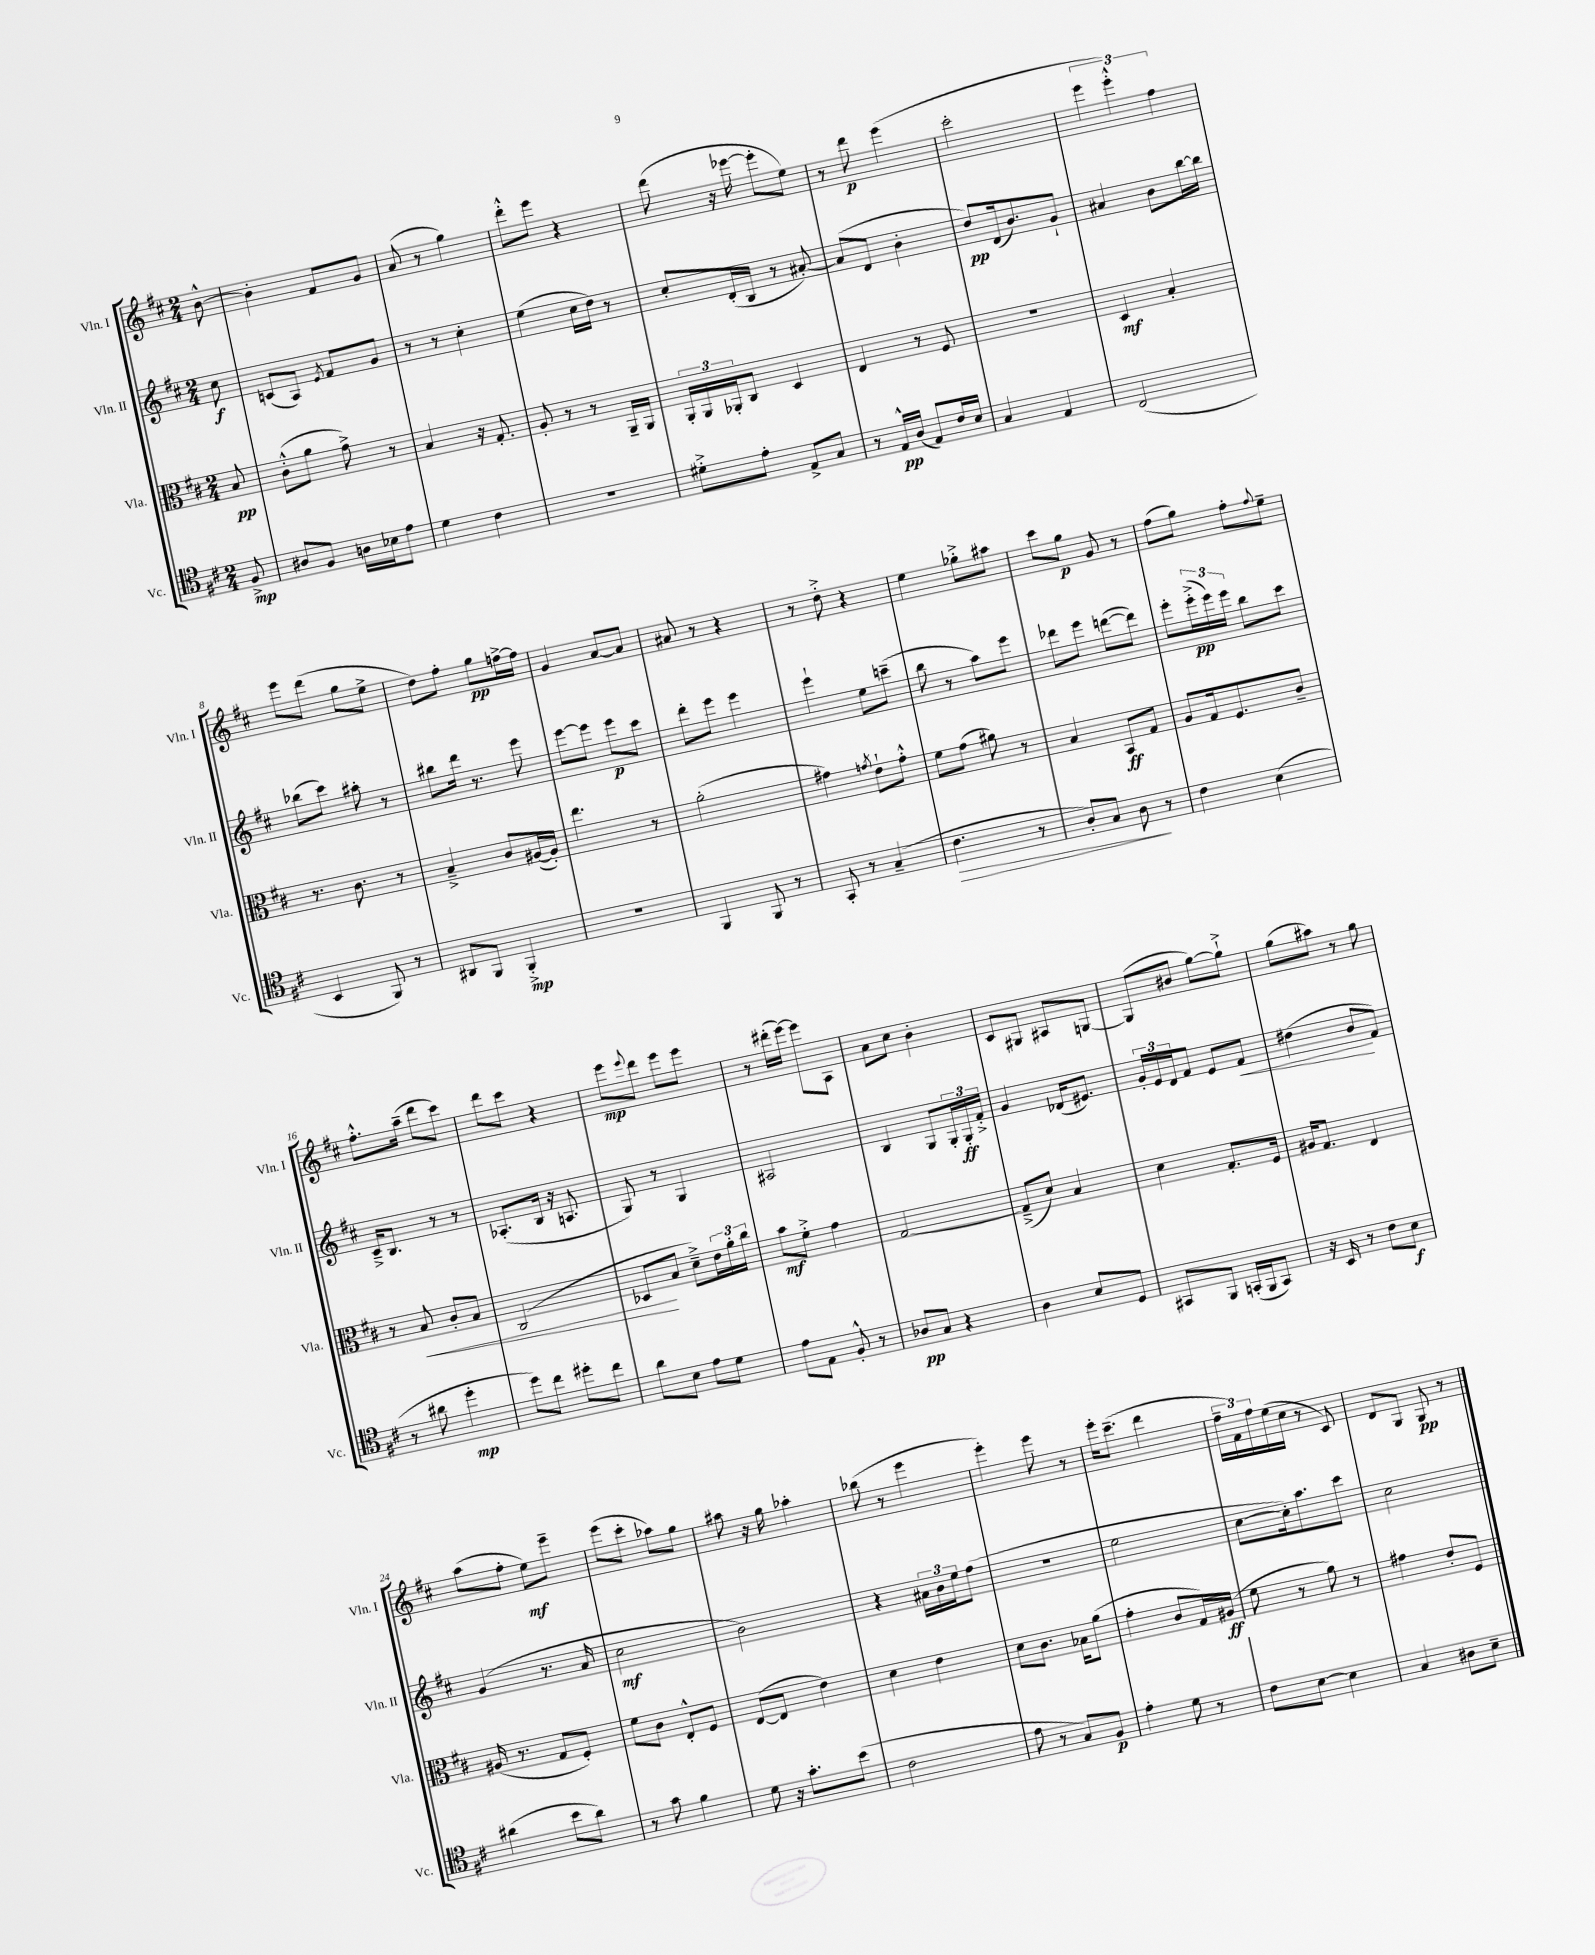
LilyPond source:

<<
\new StaffGroup <<
\new Staff = "s0" \with { instrumentName = "Vln. I" shortInstrumentName = "Vln. I" } {
    \clef treble \key d \major \numericTimeSignature \time 2/4 \partial 8
    b'8~-^ |
    b'4-. fis'8 g'8 |
    a'8( r8 g''4) |
    d'''8-.-^ e'''8 r4 |
    d'''8( r16 ees'''16~ ees'''8-. e''8) |
    r8 d'''8\p e'''4( |
    cis'''2-. |
    \tuplet 3/2 { e'''4 e'''4-.-^) fis''4 } |
    e'''8 d'''8( g''8 e''8-> |
    d''8) fis''8-. g''8\pp f''16~-> f''16 |
    g'4 a'8~ a'8 |
    ais'8 r8 r4 |
    r8 d''8-.-> r4 |
    e''4 ges''8-.-> ais''8 |
    cis'''8 g''8\p g'8 r8 |
    fis''8( g''8) fis''8-. \appoggiatura { fis''8 } e''8-- |
    fis''8.-.-^ a''16--( d'''8 cis'''8) |
    d'''8 cis'''8 r4 |
    e'''8\mp \appoggiatura { e'''8 } d'''8 e'''8 e'''8 |
    r8 dis'''16-.( e'''16~) e'''8 a8 |
    a'8 cis''8 b'4-. |
    cis'8 gis8 ais8 g8~ |
    g8( bis'8 g''8~) g''8-!-> |
    g''8( ais''8) r8 g''8 |
    a''8( fis''8-. e''8\mf) e'''8-- |
    e'''8( cis'''8-. aes''8) g''8 |
    ais''8 r16 g''16 aes''4-. |
    bes''8( r8 e'''4 |
    e'''4-.) e'''8 r8 |
    e'''16-. cis'''8.--( d'''4 |
    \tuplet 3/2 { fis''16-- fis'16) fis''16 } e''16( cis''16 r8 cis'8) |
    d'8 g8 g8\pp r8 \bar "|." |
}
\new Staff = "s1" \with { instrumentName = "Vln. II" shortInstrumentName = "Vln. II" } {
    \clef treble \key d \major \numericTimeSignature \time 2/4 \partial 8
    cis''8\f |
    c'8( a8) \acciaccatura { e'8 } fis'8 g'8 |
    r8 r8 cis''4-. |
    e''4( cis''16 d''16) r8 |
    cis''8-. d'16-.( b16 r8 ais'8~-.) |
    ais'8( d'8 b'4-. |
    d''8\pp) d'16( b'8.) g'8-! |
    ais'4 b'8 b''16~ b''16 |
    bes''8( cis'''8) ais''8-. r8 |
    bis''8 d'''16 r8. e'''8 |
    e'''8~ e'''8 e'''8\p cis'''8 |
    d'''8-. e'''8 e'''4 |
    e'''4-! e''8 c'''8--( |
    b''8 r8 a''8) e'''8 |
    des'''8 e'''8 d'''8~( d'''8) |
    e'''8-. \tuplet 3/2 { e'''16-.->\pp( e'''16) e'''16 } b''8 cis'''8 |
    cis'16---> b8. r8 r8 |
    aes8.-.( b16 r16 a8. |
    g8) r8 g4 |
    ais2 |
    b4 g8 \tuplet 3/2 { g16-. g16-.\ff fis'16-.-> } |
    g'4 des'16( eis'8.) |
    \tuplet 3/2 { g'16-. e'16 d'16 } fis'8 e'8 fis'8\< |
    dis''4( b'8\! fis'8) |
    g'4( r8. a'16 |
    cis''2\mf |
    b'2) |
    r4 \tuplet 3/2 { ais'16 b'16 e''16 } fis''8( |
    R2 |
    e''2 |
    cis''8~ cis''16-.) a''8. cis'''8 |
    cis''2 \bar "|." |
}
\new Staff = "s2" \with { instrumentName = "Vla." shortInstrumentName = "Vla." } {
    \clef alto \key d \major \numericTimeSignature \time 2/4 \partial 8
    b8\pp |
    cis'8-.-^( a'8 g'8->) r8 |
    b4 r16 g8.-. |
    a8-. r8 r8 a,16-- a,16 |
    \tuplet 3/2 { a,16-. a,16 aes,16-. } cis8 d4 |
    e4 r8 fis8 |
    R2 |
    d4\mf b4-. |
    r8. cis'8. r8 |
    b4---> cis'8 ais16~( ais16-.) |
    e''4. r8 |
    a'2-.( |
    gis'4) \acciaccatura { g'8 } e'8-! g'8-.-^ |
    fis'8 g'8( ais'8) r8 |
    b4 b,8\ff g8 |
    a8 g16 fis8. cis'8-- |
    r8 b8\< cis'8-. b8 |
    cis2( |
    des8\! b8 d'8--->) \tuplet 3/2 { e'16 a'16-. cis''16 } |
    b'8\mf fis'8-.-> g'4 |
    g2~ |
    g8--->( d'8) b4 |
    d'4 g8.-. fis16 |
    ais16 g8. e4 |
    ais16( r8. g8 fis8-.) |
    fis'8 cis'8 e8-.-^ fis8 |
    e8~( e8 e'4) |
    d'4 e'4 |
    d'8 cis'8. bes16 a'8( |
    g'4-. cis'8 g16) ais16\ff( |
    fis'8 r8 a'8) r8 |
    gis'4 e'8-. fis8 \bar "|." |
}
\new Staff = "s3" \with { instrumentName = "Vc." shortInstrumentName = "Vc." } {
    \clef tenor \key d \major \numericTimeSignature \time 2/4 \partial 8
    fis8->\mp |
    ais8 fis8 a16 bes16 e'8 |
    d'4 cis'4 |
    r2 |
    dis'8-.-> e'8-. e8-> g8 |
    r8 e16-^\pp a16( e8) cis'16 b16 |
    g4 e4 |
    cis2( |
    b,4 fis,8) r8 |
    ais,8 fis,8 fis,4-.->\mp |
    R2 |
    fis,4 fis,8 r8 |
    g,8-. r8 g4--( |
    cis'4.\> r8 |
    a8-.) g8 a8\! r8 |
    cis'4 b4( |
    r8 ais'8 d''4-.\mp |
    d''8) cis''8 dis''8-. cis''8 |
    a'8 b8 e'8 d'8 |
    e'8 e8 fis8-.-^ r8 |
    aes8\pp g8 r4 |
    a4 b8 d8 |
    gis,8 fis,8 g,16-.( fis,16 g,8) |
    r16 b,16 r8 cis'8 b8\f |
    ais'4( b'8 ais'8) |
    r8 g'8 fis'4 |
    d'8 r16 g'8.-. b'8( |
    cis'2 |
    e'8 r8 g8) fis8\p |
    e'4-. d'8 r8 |
    cis'8 b8~ b4 |
    g4 ais8 b8-- \bar "|." |
}
>>
>>
